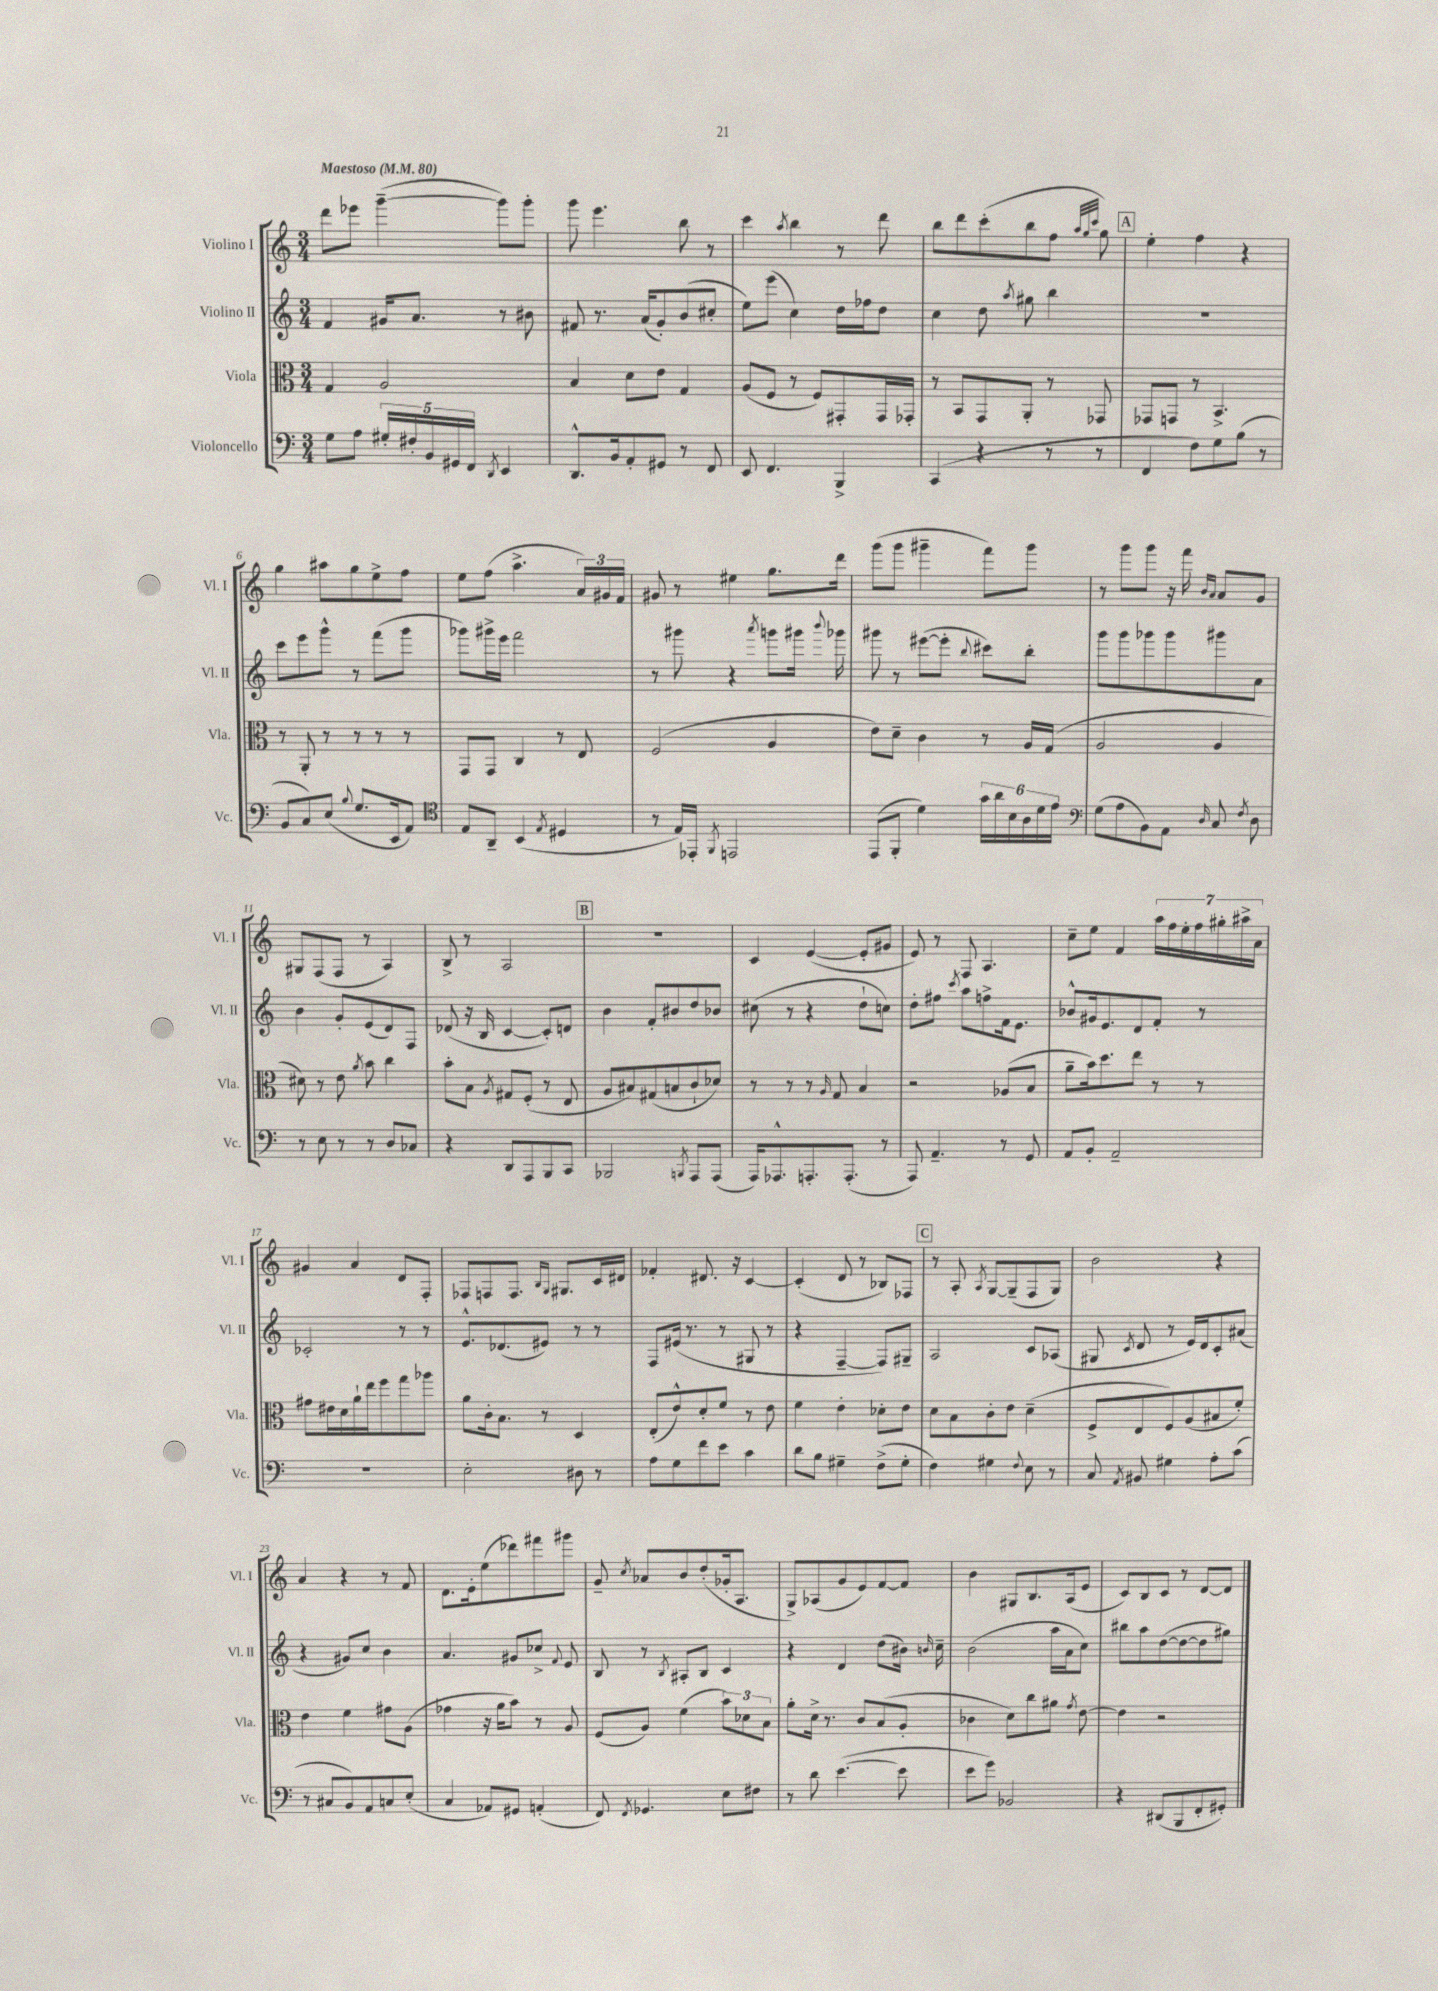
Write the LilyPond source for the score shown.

<<
\new StaffGroup <<
\new Staff = "s0" \with { instrumentName = "Violino I" shortInstrumentName = "Vl. I" } {
    \clef treble \key c \major \numericTimeSignature \time 3/4 \tempo "Maestoso" 4 = 80
    \autoBeamOff d'''8[ ees'''8] g'''4~--( g'''8[) g'''8]-. |
    g'''8 e'''4. b''8 r8 |
    c'''4 \acciaccatura { a''8 } b''4 r8 d'''8 |
    b''8[ d'''8 c'''8-.( b''8 f''8] \grace { a''32[ g''32 c'''32] } g''8) |
    \mark \markup { \box "A" } e''4-. f''4 r4 |
    g''4 ais''8[ g''8 e''8-> f''8] |
    e''8[ f''8]( a''4.-> \tuplet 3/2 { a'16[) gis'16 f'16] } |
    gis'8 r8 eis''4 g''8.[ d'''16] |
    g'''8[( g'''8] gis'''4-- f'''8[) gis'''8] |
    r8 g'''8[ g'''8] r16 f'''16 \grace { b'16[ a'16] } a'8[ g'8] |
    gis8[ f8( f8] r8 a4) |
    b8-> r8 a2 |
    \mark \markup { \box "B" } R2. |
    c'4 e'4~( e'8[-. gis'8] |
    e'8) r8 f8 a4. |
    c''8[-- e''8] f'4 \tuplet 7/4 { a''16[ f''16 e''16-. f''16 gis''16-. ais''16-> a'16] } |
    gis'4 a'4 d'8[ f8]-. |
    fes8[ f8 f8.] \grace { b16[ g16] } gis8.[ c'16 dis'16] |
    fes'4-. dis'8. r16 c'4~ |
    c'4-.( d'8 r8 bes8[) fes8] |
    \mark \markup { \box "C" } r8 a8-. \acciaccatura { a8 } g8[~ g8--( f8 g8]) |
    b'2 r4 |
    a'4 r4 r8 f'8 |
    d'8.[ e'16-. e''8( des'''8) fis'''8 gis'''8] |
    g'8-- \acciaccatura { c''8 } aes'8[ b'8 d''8-.( ges'16-. a8.] |
    g8[->) aes8( g'8 e'8) f'8~ f'8] |
    b'4 gis8[ b8. a16( e'8] |
    c'8[) b8 c'8] r8 d'8[~ d'8] \bar "|." |
}
\new Staff = "s1" \with { instrumentName = "Violino II" shortInstrumentName = "Vl. II" } {
    \clef treble \key c \major \numericTimeSignature \time 3/4
    \autoBeamOff f'4 gis'16[ a'8.] r8 bis'8 |
    fis'8 r8. a'16[( g'8-.) b'8( cis''8]-. |
    e''8[) e'''8]( c''4) d''16[ fes''16 d''8] |
    c''4 d''8 \acciaccatura { a''8 } gis''8 b''4 |
    \mark \markup { \box "A" } R2. |
    c'''8[ e'''8 g'''8]-^ r8 f'''8[( g'''8] |
    ges'''8[) gis'''16-> e'''16] f'''2 |
    r8 gis'''8 r4 \acciaccatura { a'''8 } g'''8[ gis'''16] \appoggiatura { b'''8 } ges'''16 |
    gis'''8 r8 eis'''8[~( eis'''8]-. \appoggiatura { b''8 } cis'''8[) b''8]-. |
    g'''8[ g'''8 ges'''8 ges'''8 gis'''8 a'8] |
    b'4 g'8[-. e'8( d'8) f8] |
    des'8( r16 b16 c'4~ c'8[-.) d'8] |
    \mark \markup { \box "B" } b'4 f'8[-. bis'8 d''8 bes'8] |
    cis''8( r8 r4 d''8[-! c''8]) |
    d''8[-. fis''8] \acciaccatura { c'''8 } a''8[ f''8-> f'16 e'8.] |
    bes'8[-^ gis'16 e'8. d'8 f'8]-. r8 |
    ces'2-. r8 r8 |
    e'8.[-^ des'8.( eis'8]) r8 r8 |
    f8[ eis'16]( r8. r8 gis8 r8 |
    r4 f4~-- f8[) gis8]-- |
    \mark \markup { \box "C" } a2 c'8[ aes8]( |
    gis8 \acciaccatura { c'8 } d'8 r8 e'16[) d'16 c'8-. ais'8]( |
    r4 gis'8[) c''8] b'4 |
    a'4. gis'8[ ces''8]-> \appoggiatura { f'8 } e'8 |
    b8 r8 \acciaccatura { b8 } ais8[-. b8] c'4 |
    r4 d'4 d''8[( bis'16]) \grace { b'16 } c''16-- |
    b'2( a''16[ a'16 c''8]) |
    bis''8[ a''8 d''8~( d''8~ d''8 gis''8]) \bar "|." |
}
\new Staff = "s2" \with { instrumentName = "Viola" shortInstrumentName = "Vla." } {
    \clef alto \key c \major \numericTimeSignature \time 3/4
    \autoBeamOff g4 a2 |
    b4 d'8[ e'8] g4 |
    a8[( f8] r8 f8[) gis,8-. gis,16 ges,16]-. |
    r8 b,8[ g,8 a,8]-. r8 ges,8 |
    \mark \markup { \box "A" } ges,8[ g,8] r8 b,4.-> |
    r8 a,8-. r8 r8 r8 r8 |
    g,8[ g,8] c4 r8 e8 |
    f2( a4 |
    e'8[) d'8]-- c'4 r8 a16[ g16]( |
    a2 a4 |
    dis'8) r8 e'8 \acciaccatura { a'8 } b'8 c''4 |
    b'8[-. b8] \acciaccatura { a8 } gis8[ f8]-.( r8 e8 |
    \mark \markup { \box "B" } a8[ bis8) gis8( b8 c'8-! des'8]) |
    r8 r8 r8 \grace { a16 } g8 b4 |
    r2 aes8[( b8] |
    a'8[-- b'16) d''8. e''8] r8 r8 |
    gis'8[ eis'16 d'16 a'16-! e''16 f''8 g''8 aes''8] |
    a'8[ c'16-. b8.] r8 d4 |
    e8[-.( e'8-^) d'8-. f'8] r8 e'8 |
    f'4 e'4-. des'8[-. e'8] |
    \mark \markup { \box "C" } d'8[ b8 c'8-. e'8] d'4--( |
    f8[-> e8 f8) a8( bis8 f'8]-.) |
    e'4 f'4 gis'8[ a8]( |
    ges'4 r16 a'16[ b'8]) r8 a8 |
    f8[( a8]) f'4( \tuplet 3/2 { b'8[) des'8 b8] } |
    a'8[-. d'16]-> r8. c'8[ b8( a8]-. |
    ces'4 d'8[) c''8 ais'8] \acciaccatura { g'8 } e'8~ |
    e'4 r2 \bar "|." |
}
\new Staff = "s3" \with { instrumentName = "Violoncello" shortInstrumentName = "Vc." } {
    \clef bass \key c \major \numericTimeSignature \time 3/4
    \autoBeamOff g8[ a8] \tuplet 5/4 { gis16[-. fis16-. b,16 gis,16 f,16] } \acciaccatura { d,8 } e,4 |
    d,8.[-^ b,16 a,8-. gis,8] r8 f,8 |
    e,8 f,4. b,,4-> |
    c,4( r4 r8 r8 |
    \mark \markup { \box "A" } f,4 f8[) g8 b8]( r8 |
    b,8[ c8) e8]( \appoggiatura { b8 } g8.[ e,16 a,8]) |
    \clef tenor e8[ a,8]-- b,4( \acciaccatura { e8 } dis4 |
    r8 e16[) ees,16]-. \acciaccatura { f,8 } e,2 |
    e,8[( f,8]-. d'4) \tuplet 6/4 { g'16[ a'16 b16 a16 d'16 e'16] } |
    \clef bass g8[( a8 b,8) a,8] \grace { d16 } c8 \acciaccatura { f8 } d8 |
    r8 e8 r8 r8 d8[ ces8] |
    r4 d,8[ a,,8 b,,8 c,8] |
    \mark \markup { \box "B" } bes,,2 \acciaccatura { b,,8 } a,,8[ a,,8]( |
    a,,16[) aes,,8.-^ a,,8.-. a,,8.]-.( r8 |
    a,,8) a,4.-- r8 g,8 |
    a,8[ b,8]-. a,2-- |
    R2. |
    e2-. dis8 r8 |
    a8[ g8 f'8 e'8] c'4 |
    d'8[ b8] gis4-- f8[->( gis8]-. |
    \mark \markup { \box "C" } f4) gis4 \appoggiatura { f8 } e8 r8 |
    c8 \acciaccatura { a,8 } bis,8 gis4 a8[-. c'8]( |
    r8 cis8[ b,8) a,8 c8 e8]-.( |
    c4 aes,8[) gis,8] a,4-.( |
    f,8) \acciaccatura { f,8 } ges,4. e8[ fis8] |
    r8 d'8 e'4.~( e'8 |
    e'8[ g'8]) bes,2 |
    r4 dis,8[( b,,8 f,8-. gis,8]-.) \bar "|." |
}
>>
>>
